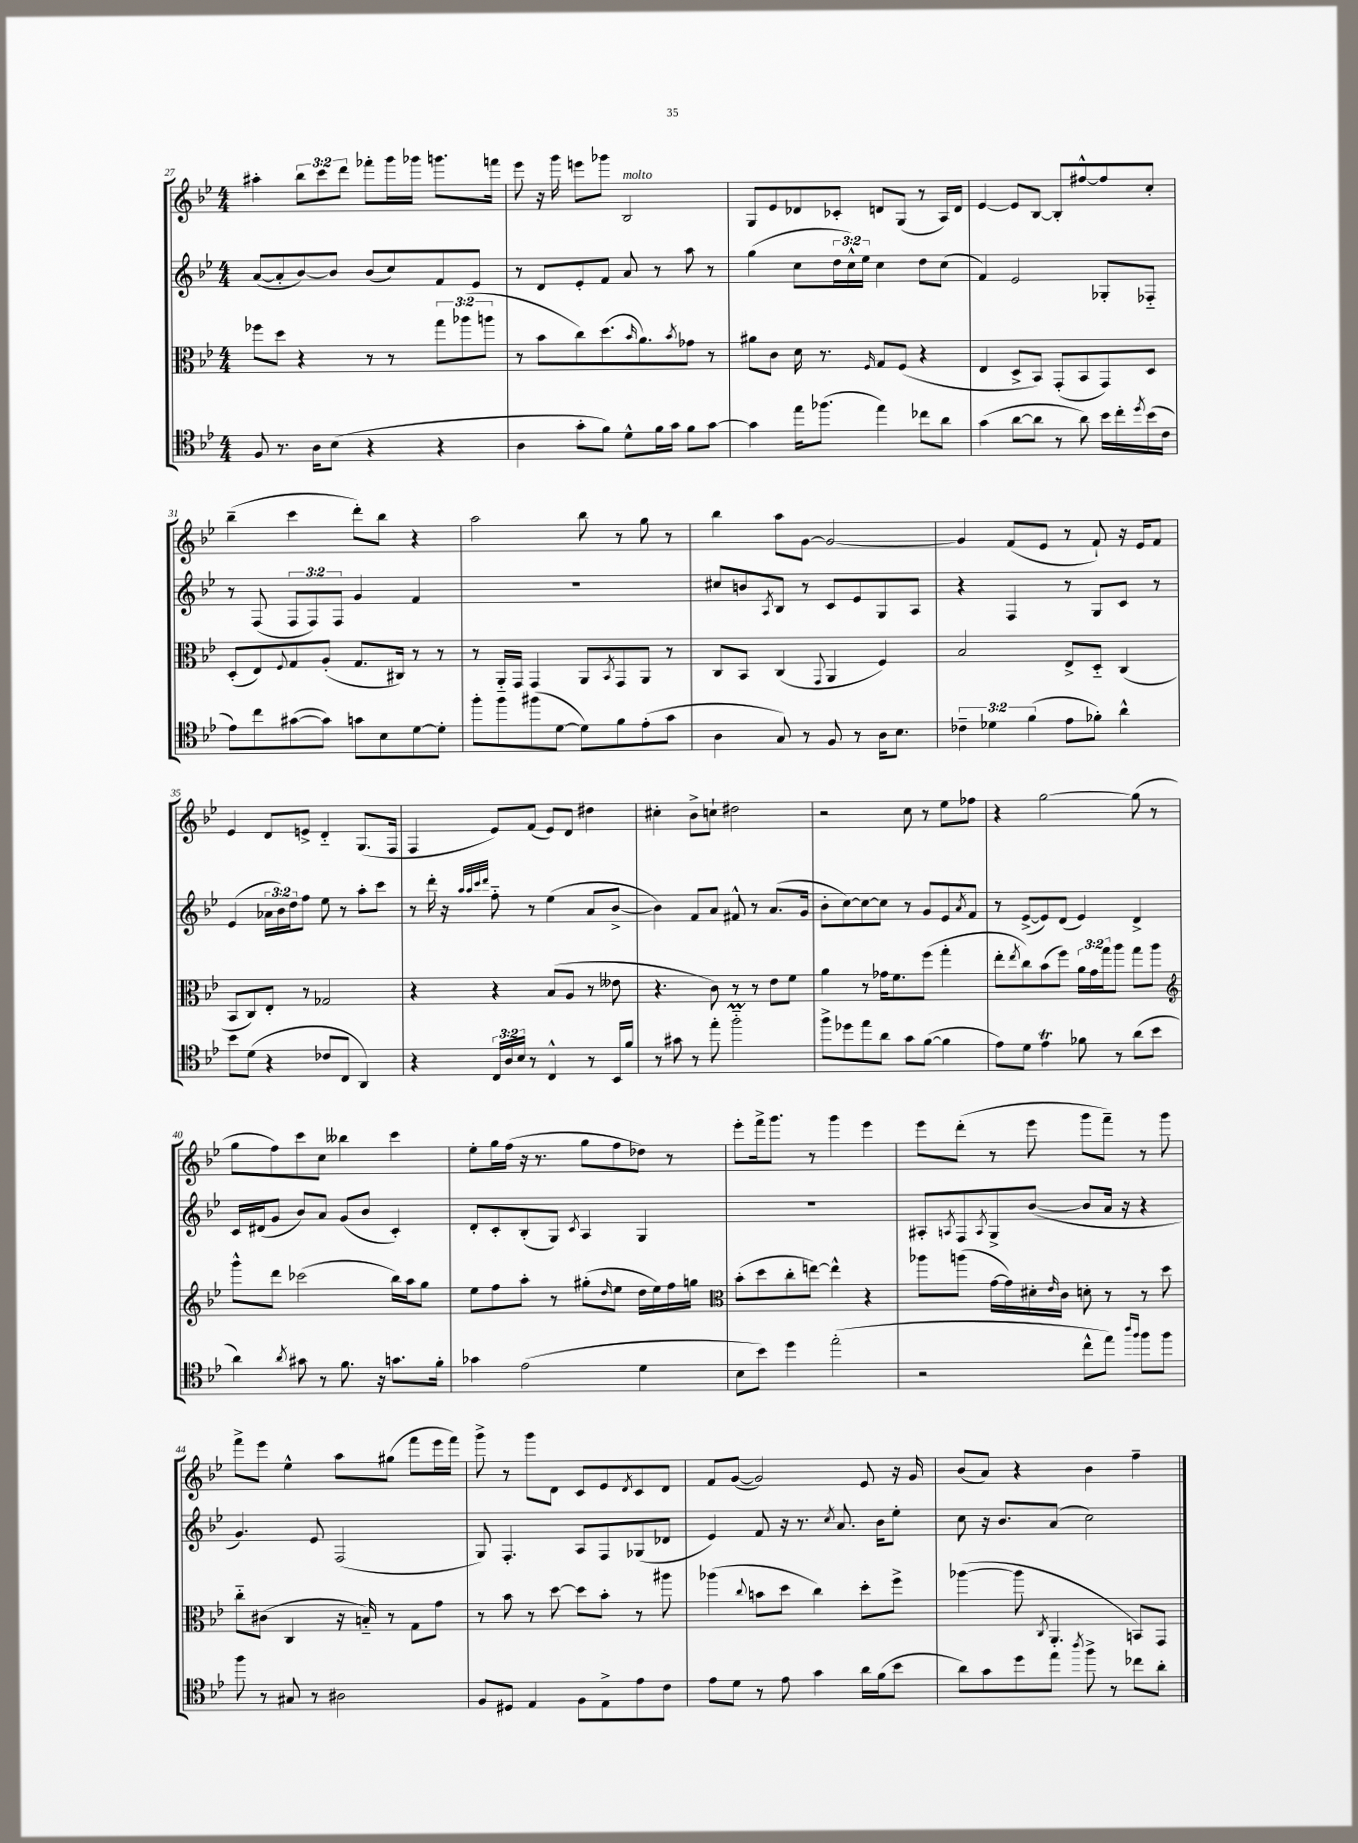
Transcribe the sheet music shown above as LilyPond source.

<<
\new StaffGroup <<
\new Staff = "s0" {
    \clef treble \key bes \major \numericTimeSignature \time 4/4 \override Staff.TupletNumber.text = #tuplet-number::calc-fraction-text
    ais''4-. \tuplet 3/2 { bes''8 c'''8 d'''8 } fes'''8-. g'''16 ges'''16 g'''8. f'''16 |
    ees'''8 r16 g'''16 e'''8 ges'''8 bes2^\markup { \italic "molto" } |
    g8 ees'8 des'8 ces'8-. d'8 g8( r8 a16) d'16 |
    ees'4~ ees'8 bes8~ bes8-. fis''8~-^ fis''8 c''8-. |
    bes''4--( c'''4 d'''8-.) bes''8 r4 |
    a''2 bes''8 r8 g''8 r8 |
    bes''4 a''8 g'8~ g'2~ |
    g'4 f'8( ees'8 r8 f'8-!) r16 ees'16 f'8 |
    ees'4 d'8 e'8-> d'4-_ g8.( f16 |
    f4 ees'8) f'8( ees'8) d'8 dis''4 |
    cis''4-. bes'8-> c''8-! dis''2 |
    r2 c''8 r8 ees''8 fes''8 |
    r4 g''2~ g''8( r8 |
    g''8 f''8) c'''8 c''8 beses''4 c'''4 |
    ees''8-. g''16 f''16( r16 r8. g''8 f''8 des''8) r8 |
    ees'''8-. f'''16-> g'''8. r8 g'''4 ees'''4 |
    ees'''8 d'''8-.( r8 ees'''8 g'''8 f'''8--) r8 g'''8 |
    f'''8-> ees'''8 ees''4-^ a''8 gis''8( f'''8 ees'''16 f'''16) |
    g'''8-> r8 g'''8 d'8 c'8 ees'8 \acciaccatura { d'8 } c'8 d'8 |
    f'8 g'8~( g'2) ees'8 r16 g'16 |
    bes'8( a'8) r4 bes'4 f''4-- \bar "|." |
}
\new Staff = "s1" {
    \clef treble \key bes \major \numericTimeSignature \time 4/4 \override Staff.TupletNumber.text = #tuplet-number::calc-fraction-text
    a'8~( a'8-. bes'8~) bes'8 bes'8( c''8) f'8 ees'8 |
    r8 d'8 ees'8-. f'8 a'8 r8 a''8 r8 |
    g''4( c''8 \tuplet 3/2 { d''16 c''16-^) ees''16 } c''4 d''8 c''8( |
    f'4) ees'2 ges8-. fes8-_ |
    r8 f8( \tuplet 3/2 { f8 f8) f8 } g'4 f'4 |
    R1 |
    cis''8 b'8 \acciaccatura { a8 } bes8 r8 c'8 ees'8 g8 a8 |
    r4 f4 r8 g8 c'8 r8 |
    ees'4( \tuplet 3/2 { aes'16 bes'16) d''16 } f''8 ees''8 r8 a''8-. c'''8 |
    r8 d'''16-. r16 \grace { a''32 a''32 c'''32 d'''32 } f''8-_ r8 ees''4( a'8 bes'8~-> |
    bes'4) f'8 a'8 fis'8-^ r8 a'8.( g'16 |
    bes'8-. c''8~) c''8~ c''8 r8 g'8 ees'8 \acciaccatura { a'8 } f'8 |
    r8 ees'8~->( ees'8) d'8( ees'4) d'4-> |
    c'16 dis'16( g'8 bes'8) a'8 g'8( bes'8 c'4-.) |
    d'8-. c'8-. bes8-.( g8) \acciaccatura { c'8 } a4 g4 |
    R1 |
    ais8-. \acciaccatura { a8 } f8 \acciaccatura { a8 } g8-> bes'8~( bes'8 a'16 r16 r4 |
    g'4.) ees'8 f2( |
    g8) f4.-. a8 f8 ges8( des'8 |
    ees'4) f'8 r16 r8. \acciaccatura { c''8 } a'8. bes'16 ees''8-. |
    c''8 r16 bes'8. a'8( c''2) \bar "|." |
}
\new Staff = "s2" {
    \clef alto \key bes \major \numericTimeSignature \time 4/4 \override Staff.TupletNumber.text = #tuplet-number::calc-fraction-text
    fes''8 d''8 r4 r8 r8 \tuplet 3/2 { g''8 aes''8( a''8 } |
    r8 bes'8 c''8) d''8.( \grace { bes'16 } a'8.) \acciaccatura { bes'8 } ges'8 r8 |
    ais'8 c'8 d'16 r8. \grace { f16 } g8 f8( r4 |
    ees4 d8-> bes,8) g,8-.( bes,8 g,8) d8 |
    d8-.( ees8) \appoggiatura { f8 } g8 a8-.( g8. cis16) r8 r8 |
    r8 a,16-_ g,16 g,4 a,8 \acciaccatura { bes,8 } g,8 a,8 r8 |
    c8 bes,8 c4( \appoggiatura { g,8 } a,4 f4) |
    bes2 ees8-> d8-_ c4( |
    bes,8 c8) ees8-. r8 ges2 |
    r4 r4 bes8( a8 r8 eeses'8 |
    r4. c'8) r8 r8 ees'8 f'8 |
    a'4 r8 ges'16 f'8. f''8( g''4-. |
    ees''8-. \acciaccatura { ees''8 } c''8) bes'8( f''8) \tuplet 3/2 { a'16 g'16 g''16 } a''8 g''8 a''8 |
    \clef treble g'''8-^ d'''8 ces'''2( bes''16) a''16 g''8 |
    ees''8 f''8 a''8-. r8 gis''8-.( \grace { d''16 } ees''8 d''16 ees''16) f''16 g''16 |
    \clef alto bes'8-.( d''8 c''8-. e''8~) e''4-^ r4 |
    aes''8 a''8( g'16~ g'16) dis'16-. \grace { ees'16 } c'16 d'8-. r8 r8 d''8 |
    c''8-_ cis'8( c4 r16 b16-_) r8 g8 g'8 |
    r8 bes'8 r8 d''8~ d''8 bes'8-. r8 ais''8 |
    aes''4( \appoggiatura { c''8 } b'8 d''8 c''4) d''8-. f''8-> |
    aes''4~( aes''8 \acciaccatura { c8 } a,4.-. b,8) g,8 \bar "|." |
}
\new Staff = "s3" {
    \clef tenor \key bes \major \numericTimeSignature \time 4/4 \override Staff.TupletNumber.text = #tuplet-number::calc-fraction-text
    f8 r8. a16 bes8( r4 r4 |
    a4 g'8-. f'8) d'8-^ f'16 g'16 f'8 g'8~ |
    g'4 ees''16 fes''8.( ees''4) ces''8 a'8 |
    g'4( a'8~ a'8 r8 a'8) bes'16 c''16-. \acciaccatura { d''8 } bes'16( c'16 |
    ees'8) c''8 gis'8~( gis'8) g'8 bes8 d'8~ d'8-. |
    f''8-. f''8 fis''8( d'8~ d'8) f'8 ees'8-.( g'8 |
    a4 g8) r8 f8 r8 a16 bes8. |
    \tuplet 3/2 { ces'4-- des'4 f'4( } ees'8 fes'8-.) a'4-^ |
    bes'8 d'8( r4 ces'8 c8 a,4) |
    r4 \tuplet 3/2 { c16 a16 bes16 } r8 c4-^ r8 bes,16 f'16 |
    r8 gis'8 r8 ees''8-. f''2-_\prall |
    f''8-> des''8 ees''8 a'8 g'8 f'8~( f'4 |
    ees'8) d'8 ees'4\trill fes'8 r8 a'8( bes'8 |
    a'4) \acciaccatura { a'8 } gis'8 r8 f'8. r16 g'8. f'16-. |
    ges'4 ees'2( d'4 |
    bes8 bes'8) d''4 ees''2-.( |
    r2 c''8-^ ees''8) \grace { a''16 f''16 } f''8 f''8 |
    f''8 r8 gis8 r8 ais2 |
    f8 dis8 ees4 f8 ees8-> ees'8 c'8 |
    ees'8 d'8 r8 ees'8 g'4 a'16 f'16( bes'8 |
    a'8) g'8 d''8 ees''8 \acciaccatura { a''8 } f''8-> r8 ces''8 a'8-. \bar "|." |
}
>>
>>
\layout { \context { \Score currentBarNumber = #27 } }
